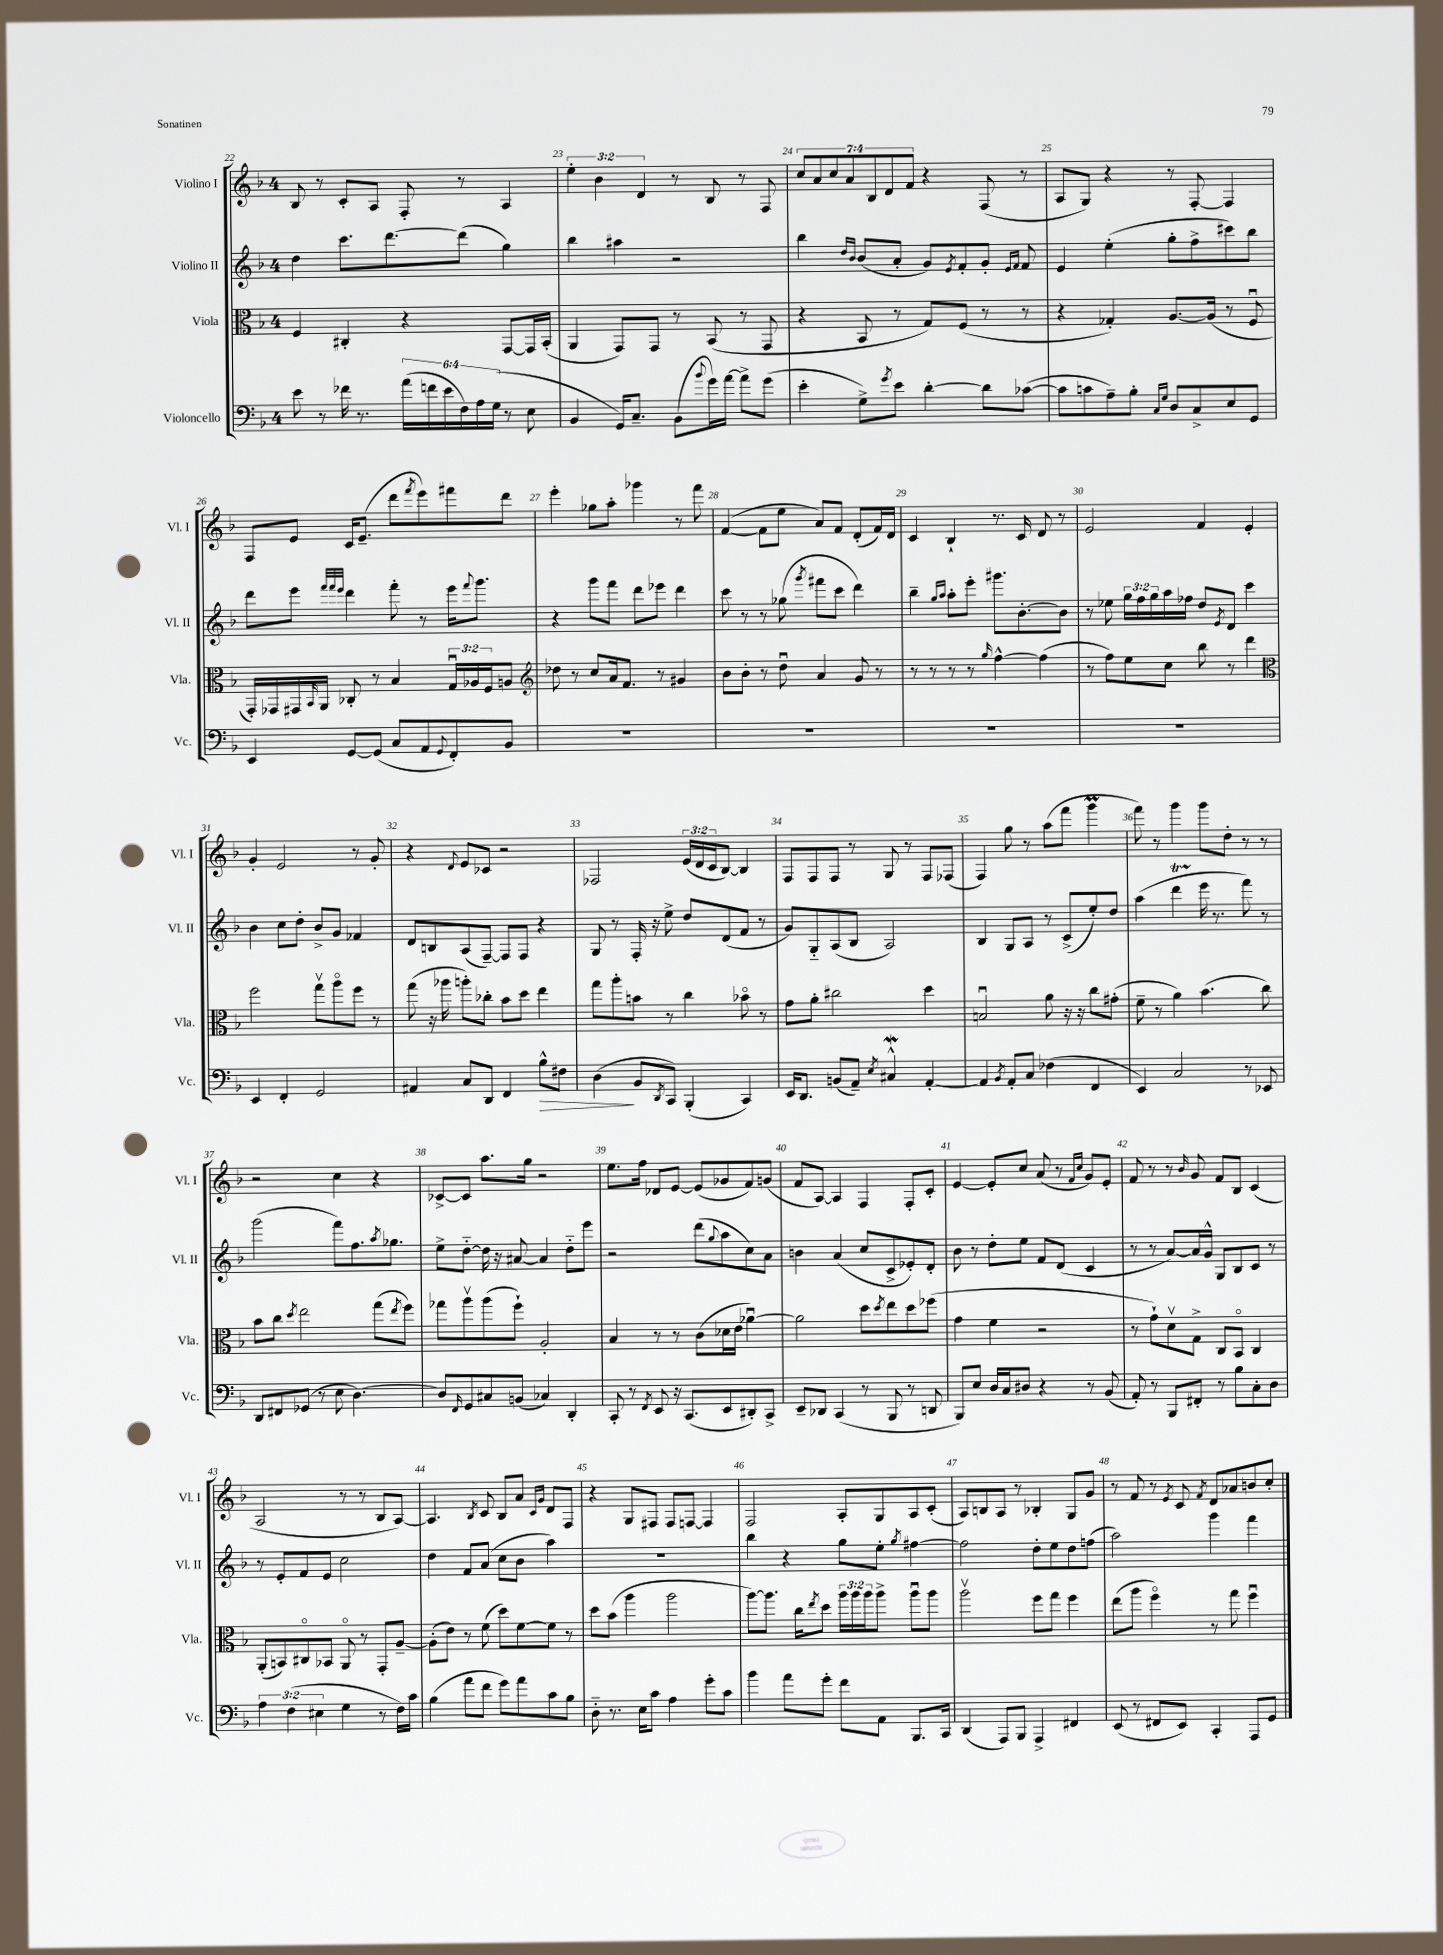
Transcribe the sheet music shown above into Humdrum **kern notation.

**kern	**kern	**kern	**kern
*staff4	*staff3	*staff2	*staff1
*clefF4	*clefC3	*clefG2	*clefG2
*k[b-]	*k[b-]	*k[b-]	*k[b-]
*M4/4	*M4/4	*M4/4	*M4/4
8e	4F	4dd	8B-
8r	.	.	8r
16f-	4C#'	8.ccc	8c'
8.r	.	.	.
.	.	.	8A
.	.	[8.ddd	.
(24a	4r	.	8F'
24f	.	.	.
24e	.	.	.
24F)	.	(8ddd]	8r
24A	.	.	.
(24G	.	.	.
8r	[8GG	4gg)	4A
8E	16GG]	.	.
.	(16BB-'	.	.
=	=	=	=
4BB-	4AA	4bb-	6ee'
.	.	.	6b-
16GG)	8GG)	4aa#	.
8.C~	.	.	.
.	.	.	6d
.	8GG	.	.
(8BB-	8r	2r	8r
8qqb-	.	.	.
16g)	(8BB-	.	8B-
[16a	.	.	.
8a^]	8r	.	8r
(8g	8GG	.	8F
=	=	=	=
4e'	4r	4bb-	14cc
.	.	.	14a
.	.	.	14cc
.	.	.	14a
.	.	16qqdd	.
.	.	16qqb-	.
8G^)	8BB-	(8b-	.
.	.	.	14B-
.	.	.	14d
8qg	.	.	.
8e	8r	8a'	.
.	.	.	14f
[4d'	8G)	8g)	4r
.	.	8qe	.
.	(8F	8f'	.
8d]	8r	8g'	(8F
.	.	16qqe	.
.	.	16qqf	.
([8c-	8r	8f	8r
=	=	=	=
8c-]	4r	4e	8A
8c	.	.	8G)
8A~)	4G-')	(4ee'	4r
8B-'	.	.	.
16qqC	.	.	.
16qqG	.	.	.
8D	[8.A	8gg'	8r
8C^	.	8ff^	[8F'
.	(16A]	.	.
8E	8r	8ccc#)	4F]
8GG	8Fu	8bb-	.
=	=	=	=
4EE	16GG')	8ddd	8F
.	16GG-	.	.
.	16GG#	8eee	8e
.	16qqBB-	.	.
.	16AA	.	.
.	.	32qqfff	.
.	.	32qqfff	.
.	.	32qqeee	.
[8GG	8C-'	4ddd	16c
.	.	.	(8.e~
(8GG]	8r	.	.
8C	4B-	8fff'	8ddd
.	.	.	8qfff
8AA	.	8r	8eee)
8qqGG	.	.	.
8FF')	24Gu	16eee	8fff#
.	24A-	.	.
.	.	8qqfff	.
.	.	8.ggg	.
.	24F	.	.
8BB-	8A	.	8ddd
=	=	=	=
*	*clefG2	*	*
1r	8dd-	4r	4eee'
.	8r	.	.
.	8cc	8ggg	8gg-
.	16a	8fff	8aa'
.	8.f	.	.
.	.	8ddd	4ggg-
.	8r	8eee-	.
.	4g#	4ddd	8r
.	.	.	8fff
=	=	=	=
1r	8b-	8ccc	([4f
.	8b-'	8r	.
.	8r	8r	8f]
.	8ddu	(8gg-	8ee
.	.	8qggg	.
.	4a	8fff#	8a)
.	.	8ccc	8f
.	8g	4ddd)	(8d'
.	8r	.	16f)
.	.	.	16d
=	=	=	=
1r	8r	4bb-~	4c
.	8r	.	.
.	.	16qqgg	.
.	.	16qqaa	.
.	8r	8aa'	4B-`
.	8r	8eee'	.
.	16qqgg	.	.
.	[4ff^^	8.ggg#	8.r
.	.	[8.b-'	16c
.	(4ff]	.	8d
.	.	8b-]	8r
=	=	=	=
1r	8r	8r	2e
.	8ff)	8ee-	.
.	8ee	24gg	.
.	.	24ff	.
.	.	24gg	.
.	8cc	16aa	.
.	.	16ff-	.
.	8bb-	8dd	4f
.	.	8qe	.
.	8r	8d	.
.	4ddd	4ccc	4e'
=	=	=	=
*	*clefC3	*	*
4EE	2ff	4b-	4g'
4FF'	.	8cc	2e
.	.	8dd'	.
2GG	8ggv	8b-^	.
.	8aao	8g	.
.	8ff	4f-	8r
.	8r	.	8g'
=	=	=	=
4AA#	(8gg	8d	4r
.	16r	8B	.
.	16aa-	.	.
.	.	.	8qqd
8C	8aa')	(8A	8e
8DD	8cc-'	[8F~)	8c-
4FF	8b-	8F]	2r
.	8dd	8F	.
8B-^^	4ee	4r	.
8F#	.	.	.
=	=	=	=
(4D	8gg	8G	2F-
.	8aa'	8r	.
8BB-	8b	16F'	.
.	.	16r	.
8qDD	.	.	.
8CC)	8r	8ee^	.
(4BBB-'	4cc	8dd	(24e
.	.	.	24d
.	.	.	24c
.	.	(8d	[8B-)
4CC)	8b-o	8f	4B-]
.	8r	8r	.
=	=	=	=
16EE	8g	8g)	8F
8.DD	.	.	.
.	8a'	8G'~	8F
(8BB	2cc#	(8A	8F
8AA~)	.	8B-	8r
8qE	.	.	.
4C#^^	.	2A)	8G
.	.	.	8r
[4AA'	4dd	.	8F
.	.	.	(8F-
=	=	=	=
4AA]	2Bu	4B-	4F)
8qBB-	.	.	.
8AA'	.	8G	8gg
8C	.	8A	8r
(4F-	8a	8r	(8aa
.	16r	(8c^	8fff
.	16r	.	.
4FF	8cc	8ee')	4ggg
.	(8g#'	8dd	.
=	=	=	=
4EE)	8f~	(4aa	8fff)
.	8r	.	8r
2C	4a)	4ddd	4ggg
.	(4.b-	16eee	8ggg
.	.	8.r	.
.	.	.	8dd'
8r	.	8fff)	8r
8EE-	8cc)	8r	8r
=	=	=	=
8DD	8b-	(2ggg	2r
8FF#	8cc	.	.
.	8qdd	.	.
(8GG-	2ee	.	.
8r	.	.	.
8E	.	8fff)	4cc
[4.D)	.	8.ff	.
.	(8gg	.	4r
.	.	8qaa	.
.	.	8.gg-	.
.	8qee	.	.
.	8ff)	.	.
=	=	=	=
8D]	8gg-	8ee^	[8c-^
16qqFF	.	.	.
8GG	8aav	[8dd'~	8c-]
8C#	(8aa	16dd]	8.aa
.	.	16r	.
(8BB	8ff`)	[8a#	.
.	.	.	16gg
4C-)	2A'	4a#]	2r
4DD'	.	8dd'~	.
.	.	8eee	.
=	=	=	=
8CC'	4B-	2r	8.ee
8r	.	.	.
.	.	.	16ff
8qFF	.	.	.
8EE	8r	.	8d-
16r	8r	.	[8e
(8.CC	.	.	.
.	(8c	(8ddd	(8e]
.	.	8qqgg	.
8EE	16d-	8aa	8g-
.	16e	.	.
8DD#')	[4a-u)	8cc)	8f)
8CC^	.	8a	(8g
=	=	=	=
8EE~	2a-]	4b	8f
8DD-	.	.	[8A)
(4CC	.	(4a	4A]
8r	8dd	8cc	4F
.	8qdd	.	.
8BBB-	8ee	8c^	.
8r	8dd	8e-')	8F'
8DD	(8ff-	8d'	8c'
=	=	=	=
8BBB-)	4g	8b-	[4e
8E	.	8r	.
16D	4f	8dd'	8e']
16C	.	.	.
8D#	.	8ee	8cc
4r	2r	8f	(8a
.	.	(8d	8r
.	.	.	16qqf
.	.	.	16qqcc
8r	.	4c	8g)
(8BB-	.	.	8e'
=	=	=	=
8AA')	8r	8r	8f
8r	8g`)	8r	8r
8BBB-	8dv	[8a)	8r
.	.	.	16qqb-
8FF#'	8G^	16a]	8g
.	.	16g^^	.
8r	8C	8G	8f
8B-	8BB-o	8B-	8B-
8C'	4C	8c	(4c
8D	.	8r	.
=	=	=	=
6A	(8AA'	8r	2A
.	8BB)	8e'	.
(6F	.	.	.
.	8C#o	8f	.
6E#	.	.	.
.	8BB-	8e	.
4G	8AAo	2cc	8r
.	8r	.	8r
8r	8GG'	.	8B-
16F)	[8A~	.	[8A)
16c	.	.	.
=	=	=	=
(4B-	(8A']	4dd	4.A]
.	8e)	.	.
8a	8r	8f	.
.	.	.	8qB-
8f	(8f	(8a	8c
8g)	8dd)	8cc	8B-
8a	[8f	8b-	8a
.	.	.	16qqc
.	.	.	16qqg
8c	8f]	4aa)	8d
8B-	8r	.	8F
=	=	=	=
8D'~	8dd	1r	4r
8.r	(8b-	.	.
.	4aa	.	8G
16E	.	.	.
8c	.	.	8F#
4A	2aa	.	8F#
.	.	.	[8F
8g'	.	.	4F]
8c	.	.	.
=	=	=	=
4b-	[8aa)	4bb-	2F
.	8.aa]	.	.
8a	.	4r	.
.	16cc	.	.
.	8qee	.	.
8g'	8dd	.	.
8f	24aa	8gg	8A'
.	24aa	.	.
.	24aa	.	.
8AA	8aa^	8ee'	8G
.	.	8qgg	.
8.BBB-	8aau	[4ff#	8A
.	8aa	.	(8c'
16CC	.	.	.
=	=	=	=
(4DD	2aav	2ff#]	8A)
.	.	.	8B
8AAA)	.	.	8A
8BBB-	.	.	8r
4AAA^	8ff	8dd'	4B-'
.	8gg	8ee	.
4FF#	4ff	8dd	8G
.	.	(8ff	8g
=	=	=	=
(8EE	(8ee	2aa)	8r
8r	8aa	.	8f
8FF#	4ffo)	.	8r
.	.	.	8qe
8EE)	.	.	8c
.	.	.	8qf
4CC'	8r	4ggg	8d
.	8gg	.	8a-
8AAA	4ffu	4fff	8b
8GG	.	.	8cc'
==	==	==	==
*-	*-	*-	*-
